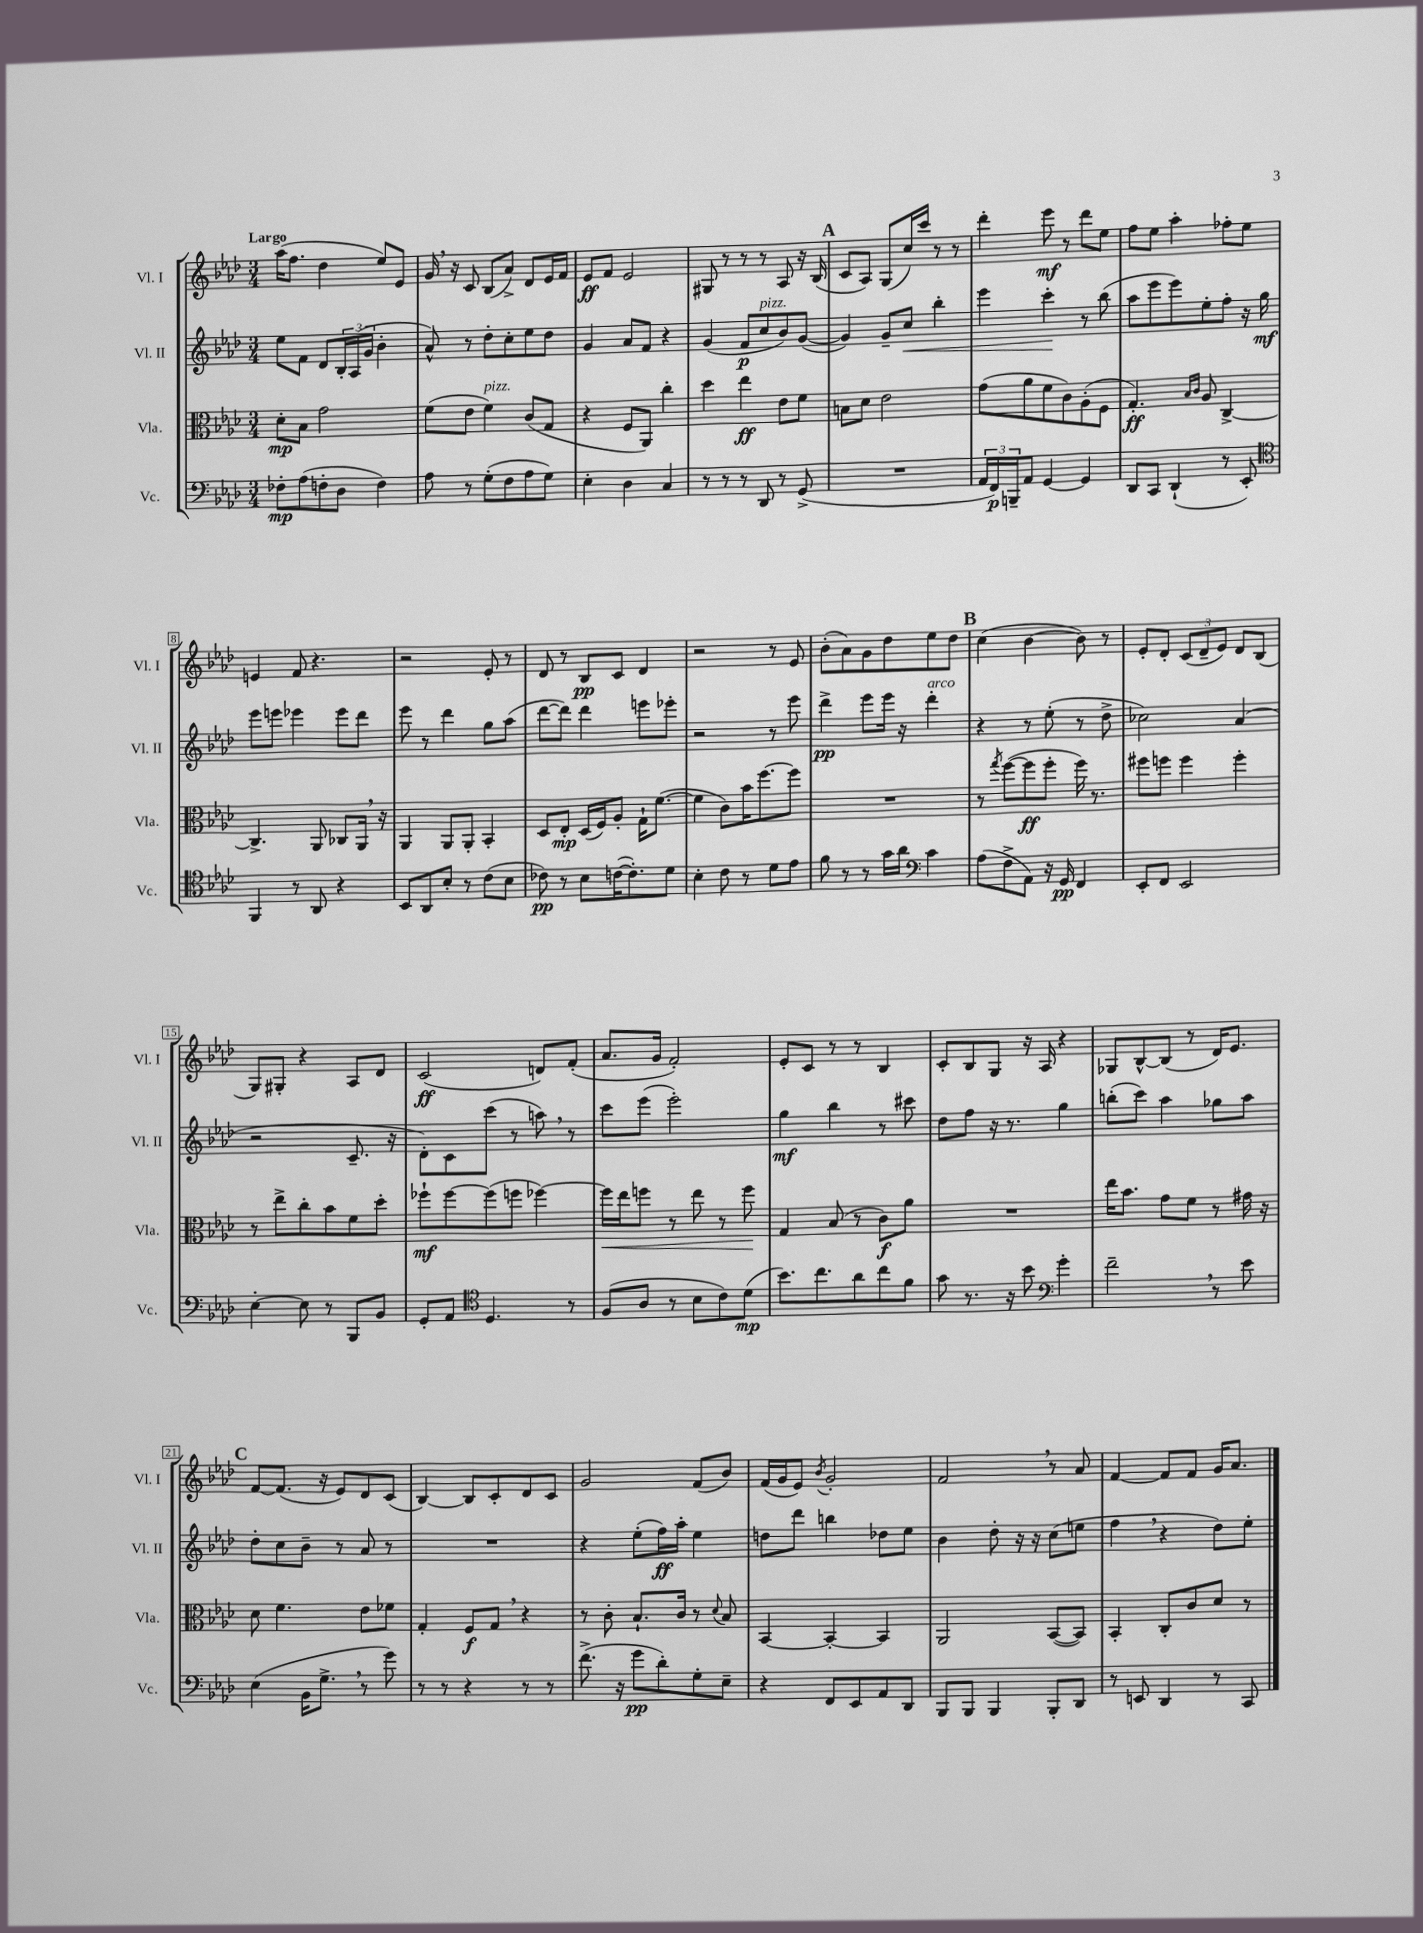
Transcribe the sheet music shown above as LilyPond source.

<<
\new StaffGroup <<
\new Staff = "s0" \with { instrumentName = "Vl. I" shortInstrumentName = "Vl. I" } {
    \clef treble \key aes \major \numericTimeSignature \time 3/4 \tempo "Largo"
    aes''16( f''8. des''4 ees''8) ees'8 |
    g'16 \breathe r16 c'8 bes8( aes'8->) des'8 ees'16 f'16 |
    ees'8\ff f'8 ees'2 |
    gis8 r8 r8 r8 aes8 r16 bes16( |
    \mark \markup { \bold "A" } c'8 aes8) g8( c''16) c'''16 r8 r8 |
    des'''4-. ees'''8\mf r8 des'''8 ees''8 |
    f''8 ees''8 aes''4-. fes''8-. ees''8 |
    e'4 f'8 r4. |
    r2 ees'8-. r8 |
    des'8 r8 bes8\pp c'8 des'4 |
    r2 r8 ees'8 |
    bes'8-.( aes'8) g'8 des''8 ees''8 des''8 |
    \mark \markup { \bold "B" } c''4( bes'4~ bes'8) r8 |
    ees'8-. des'8-. \tuplet 3/2 { c'8( des'8-- ees'8) } des'8 bes8( |
    g8) gis8-. r4 aes8 des'8 |
    c'2\ff( d'8) f'8-.( |
    aes'8. g'16 f'2-.) |
    ees'8-. c'8 r8 r8 bes4 |
    c'8-. bes8 g8 r16 aes16 r4 |
    ges8 bes8~-^ bes8( r8 des'16) ees'8. |
    \mark \markup { \bold "C" } f'8~ f'8.( r16 ees'8) des'8 c'8( |
    bes4~) bes8 c'8-. des'8 c'8 |
    g'2 f'8( bes'8) |
    f'16( g'16 ees'8) \acciaccatura { bes'8 } g'2-. |
    f'2 \breathe r8 aes'8 |
    f'4~ f'8 f'8 g'16 aes'8. \bar "|." |
}
\new Staff = "s1" \with { instrumentName = "Vl. II" shortInstrumentName = "Vl. II" } {
    \clef treble \key aes \major \numericTimeSignature \time 3/4
    ees''8 f'8 des'8 \tuplet 3/2 { bes16-. aes16( g'16 } bes'4-. |
    aes'8-^) r8 des''8-. c''8-. ees''8 des''8 |
    g'4 aes'8 f'8 r4 |
    g'4( f'8\p c''8^\markup { \italic "pizz." } bes'8) g'8~( |
    \mark \markup { \bold "A" } g'4) g'8-- c''8\< bes''4-. |
    ees'''4 c'''4-.\! r8 bes''8( |
    aes''8 ees'''8 ees'''8) ees''8-. f''8-. r16 g''16\mf |
    ees'''8 e'''8 ees'''4 ees'''8 des'''8 |
    ees'''8 r8 des'''4 g''8 aes''8( |
    des'''8~ des'''8) des'''4 e'''8 ees'''8-. |
    r2 r8 ees'''8 |
    des'''4->\pp ees'''8 ees'''16 r16 des'''4-.^\markup { \italic "arco" } |
    \mark \markup { \bold "B" } r4 r8 ees''8-.( r8 des''8-> |
    ces''2) aes'4( |
    r2 c'8.-- r16 |
    des'8-.) c'8 c'''8( r8 a''8) \breathe r8 |
    c'''8 ees'''8( ees'''2-.) |
    g''4\mf bes''4 r8 cis'''8 |
    des''8 f''8 r16 r8. g''4 |
    b''8-.( c'''8) aes''4 ges''8 aes''8 |
    \mark \markup { \bold "C" } des''8-. c''8 bes'8-- r8 aes'8 r8 |
    R2. |
    r4 ees''8-.( f''16\ff) aes''16-. ees''4 |
    d''8 des'''8 b''4 des''8 ees''8 |
    bes'4 des''8-. r16 r16 c''8( e''8 |
    f''4 \breathe r4 des''8) ees''8-. \bar "|." |
}
\new Staff = "s2" \with { instrumentName = "Vla." shortInstrumentName = "Vla." } {
    \clef alto \key aes \major \numericTimeSignature \time 3/4
    des'8-.\mp bes8 g'2 |
    f'8( ees'8 f'4^\markup { \italic "pizz." }) c'8( g8 |
    r4 f8 aes,8) c''4-. |
    des''4 ees''4\ff ees'8 f'8 |
    \mark \markup { \bold "A" } b8 des'8 ees'2 |
    g'8( aes'8 f'8 c'8) aes8-.( f8 |
    g4.-.\ff) \grace { bes16 c'16 } aes8 c4~-> |
    c4.-> aes,8 ces8 aes,16 \breathe r16 |
    aes,4 aes,8 aes,8-. bes,4-. |
    des8 ees8-.\mp des16( f16) aes8-. g16-! f'8.~( |
    f'4 c'8) bes'16 f''8.~ f''8 |
    R2. |
    \mark \markup { \bold "B" } r8 \acciaccatura { g''8 } f''8~( f''8\ff f''8-. f''16) r8. |
    fis''8 f''8 f''4 f''4-. |
    r8 ees''8-> c''8-. bes'8 f'8 des''8-. |
    fes''8-!\mf fes''8~ fes''8( f''8 fes''4~) |
    fes''16\< ees''16 f''8 r8 ees''8 r8 f''8\! |
    g4 bes8( r8 c'8\f) aes'8 |
    R2. |
    ees''16 bes'8. g'8 f'8 r8 gis'16 r16 |
    \mark \markup { \bold "C" } des'8 f'4. ees'8 fes'8 |
    g4-. f8\f g8 \breathe r4 |
    r8 c'8-. bes8.-! c'16 r8 \appoggiatura { des'8 } bes8 |
    bes,4~ bes,4~-. bes,4 |
    aes,2 bes,8~( bes,8) |
    bes,4-. c8-. c'8 des'8 r8 \bar "|." |
}
\new Staff = "s3" \with { instrumentName = "Vc." shortInstrumentName = "Vc." } {
    \clef bass \key aes \major \numericTimeSignature \time 3/4
    fes8-.\mp aes8( f8-. des8 f4) |
    aes8 r8 g8-.( f8 aes8 g8) |
    ees4-. des4 c4 |
    r8 r8 r8 des,8 r8 g,8->( |
    \mark \markup { \bold "A" } R2. |
    \tuplet 3/2 { aes,16 f,16\p) b,,16-- } aes,8 g,4~ g,4 |
    des,8 c,8 des,4-!( r8 ees,8-.) |
    \clef tenor f,4 r8 aes,8 r4 |
    bes,8 aes,8 bes8-. r8 c'8( bes8 |
    ces'8\pp) r8 bes8 c'16~( c'8.-.) des'8 |
    bes4-. c'8 r8 des'8 ees'8 |
    f'8 r8 r8 g'16 aes'16 \clef bass c'4 |
    \mark \markup { \bold "B" } aes8( f8-> aes,8) r16 g,16\pp f,4 |
    ees,8-. f,8 ees,2 |
    ees4~-. ees8 r8 bes,,8 bes,8 |
    g,8-. aes,8 \clef tenor des4. r8 |
    f8( aes8 r8 bes8 c'8) des'8\mp( |
    bes'8.) c''8. aes'8 c''8 f'8 |
    g'8 r8. r16 bes'8 \clef bass g'4-. |
    f'2-- \breathe r8 ees'8 |
    \mark \markup { \bold "C" } ees4( bes,16 g8.-> \breathe r8 g'8) |
    r8 r8 r4 r8 r8 |
    f'8.->( r16 g'8\pp des'8-.) g8-. ees8-- |
    r4 f,8 ees,8 aes,8 des,8 |
    bes,,8 bes,,8 bes,,4 bes,,8-. des,8 |
    r8 e,8 des,4 r8 c,8 \bar "|." |
}
>>
>>
\layout { \context { \Score \override BarNumber.stencil = #(make-stencil-boxer 0.1 0.3 ly:text-interface::print) } }
